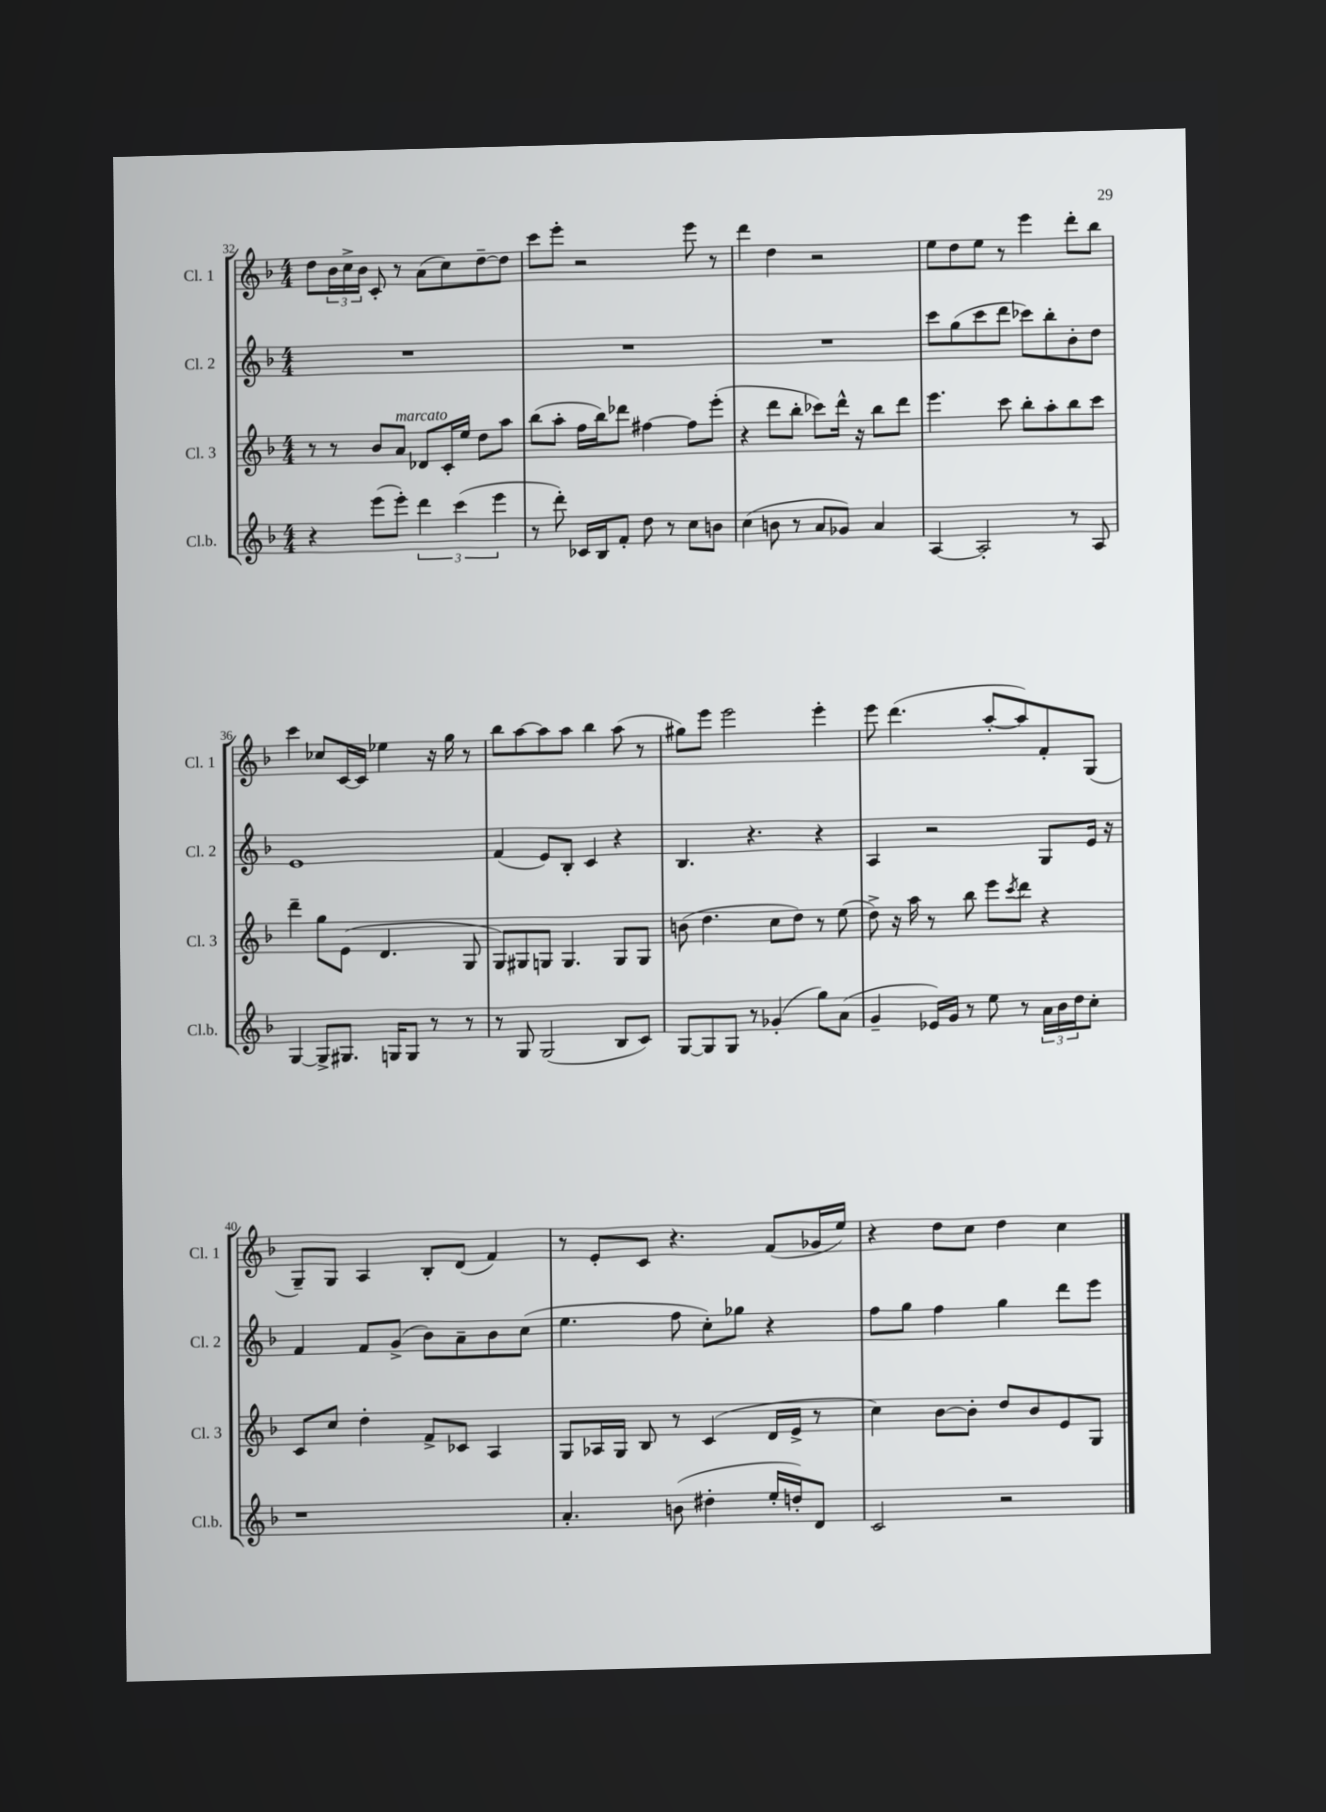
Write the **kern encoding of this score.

**kern	**kern	**kern	**kern
*part4	*part3	*part2	*part1
*staff4	*staff3	*staff2	*staff1
*I"Cl.b.	*I"Cl. 3	*I"Cl. 2	*I"Cl. 1
*I'Cl.b.	*I'Cl. 3	*I'Cl. 2	*I'Cl. 1
*clefG2	*clefG2	*clefG2	*clefG2
*k[b-]	*k[b-]	*k[b-]	*k[b-]
*M4/4	*M4/4	*M4/4	*M4/4
=32	=32	=32	=32
4r	8r	1r	8dd\L
.	8r	.	24b-\L
.	.	.	24cc^\
.	.	.	24b-\JJ
(8eee\L	8b-/L	.	8c'/
!	!LO:TX:a:i:t=marcato	!	!
8eee'\J)	8a/J	.	8r
6ddd\	8d-X/L	.	(8a\L
.	16c'/L	.	8cc\)
(6ccc\	.	.	.
.	16ee/JJ	.	.
.	8dd\L	.	[8dd~\
6eee\	.	.	.
.	8aa\J	.	8dd\J]
=33	=33	=33	=33
8r	(8bb-\L	1r	8ccc\L
8ddd'\)	8aa'\J	.	8eee'\J
16c-X/LL	16ff\LL	.	2r
16B-/J	16bb-\J)	.	.
8f'/J	8ddd-X\J	.	.
8dd\	[4ff#X\	.	.
8r	.	.	.
8cc\L	8ff#\L]	.	8eee\
8bn\J	(8eee'\J	.	8r
=34	=34	=34	=34
(4cc\	4r	1r	4ddd\
8bn\	8ddd\L	.	4dd\
8r	8bb-'\J	.	.
8a/L	8ccc-X\L)	.	2r
8g-X/J)	16ddd^^\Jk	.	.
.	16r	.	.
4a/	8bb-\L	.	.
.	8ddd\J	.	.
=35	=35	=35	=35
[4A/	4.eee\	8ccc\L	8ee\L
.	.	(8gg\	8dd\
2A'/]	.	8ccc\	8ee\J
.	8ccc\	8ddd\J	8r
.	8bb-'\L	8ccc-X\L)	4eee\
.	8aa'\	8bb-'\	.
8r	8bb-\	8b-'\	8ddd'\L
8A/	8ccc\J	8dd\J	8bb-\J
!!LO:LB:g=z
=36	=36	=36	=36
[4G/	4ddd~\	1e	4ccc\
8G^/L]	8gg\L	.	8cc-X/L
8.G#X/J	(8e\J	.	[16c/L
.	.	.	16c/JJ]
.	4.d/	.	4ee-X\
16Gn/KL	.	.	.
8G/J	.	.	.
8r	.	.	16r
.	.	.	16gg\
8r	8G/	.	8r
=37	=37	=37	=37
8r	8G/L)	(4f/	8bb-\L
8G/	8G#X/	.	[8aa\
(2G/	8Gn/J	8e/L)	8aa\]
.	4.G/	8B-'/J	8aa\J
.	.	4c/	4bb-\
8B-/L	8G/L	4r	(8aa\
8c/J)	8G/J	.	8r
=38	=38	=38	=38
[8G/L	(8bn\	4.B-/	8gg#X\L)
8G/]	4.dd\	.	8eee\J
8G/J	.	.	2eee\
8r	.	4.r	.
(4g-X'/	8cc\L	.	.
.	8dd\J)	.	.
8gg\L)	8r	4r	4eee'\
(8a\J	(8ee\	.	.
=39	=39	=39	=39
4g~/	8dd^\)	4A/	8eee\
.	16r	.	(4.ddd\
.	16aa\	.	.
16e-X/LL)	8r	2r	.
16g/JJ	.	.	.
8r	8bb-\	.	.
8ee\	8eee\L	.	[8aa'/L
.	8qccc/	.	.
8r	8ddd\J	.	8aa/])
24a\LL	4r	8G/L	8f'/
24b-\	.	.	.
24dd\J	.	.	.
8cc'\J	.	16e/Jk	(8G/J
.	.	16r	.
!!LO:LB:g=z
=40	=40	=40	=40
1r	8c/L	4f/	8G~/L)
.	8cc/J	.	8G/J
.	4dd'\	8f/L	4A/
.	.	(8g^/J	.
.	8f^/L	8b-\L)	8B-'/L
.	8c-X/J	8a~\	(8d/J
.	4A/	8b-\	4f/)
.	.	(8cc\J	.
=41	=41	=41	=41
4.a'/	8G/L	4.ee\	8r
.	16A-X/L	.	8e'/L
.	16G/JJ	.	.
.	8B-/	.	8c/J
(8bn\	8r	8ff\	4.r
4dd#X'\	(4c/	8cc'\L)	.
.	.	8gg-X\J	.
16ee'/LL	16d/LL	4r	(8f/L
16ddn'/J)	16e^/JJ	.	.
8d/J	8r	.	16g-X/L
.	.	.	16ee/JJ)
=42	=42	=42	=42
2c/	4cc\)	8ff\L	4r
.	.	8gg\J	.
.	[8b-\L	4ff\	8dd\L
.	8b-'\J]	.	8cc\J
2r	8dd/L	4gg\	4dd\
.	8b-/	.	.
.	8e/	8ddd\L	4cc\
.	8G/J	8eee\J	.
==	==	==	==
*-	*-	*-	*-
